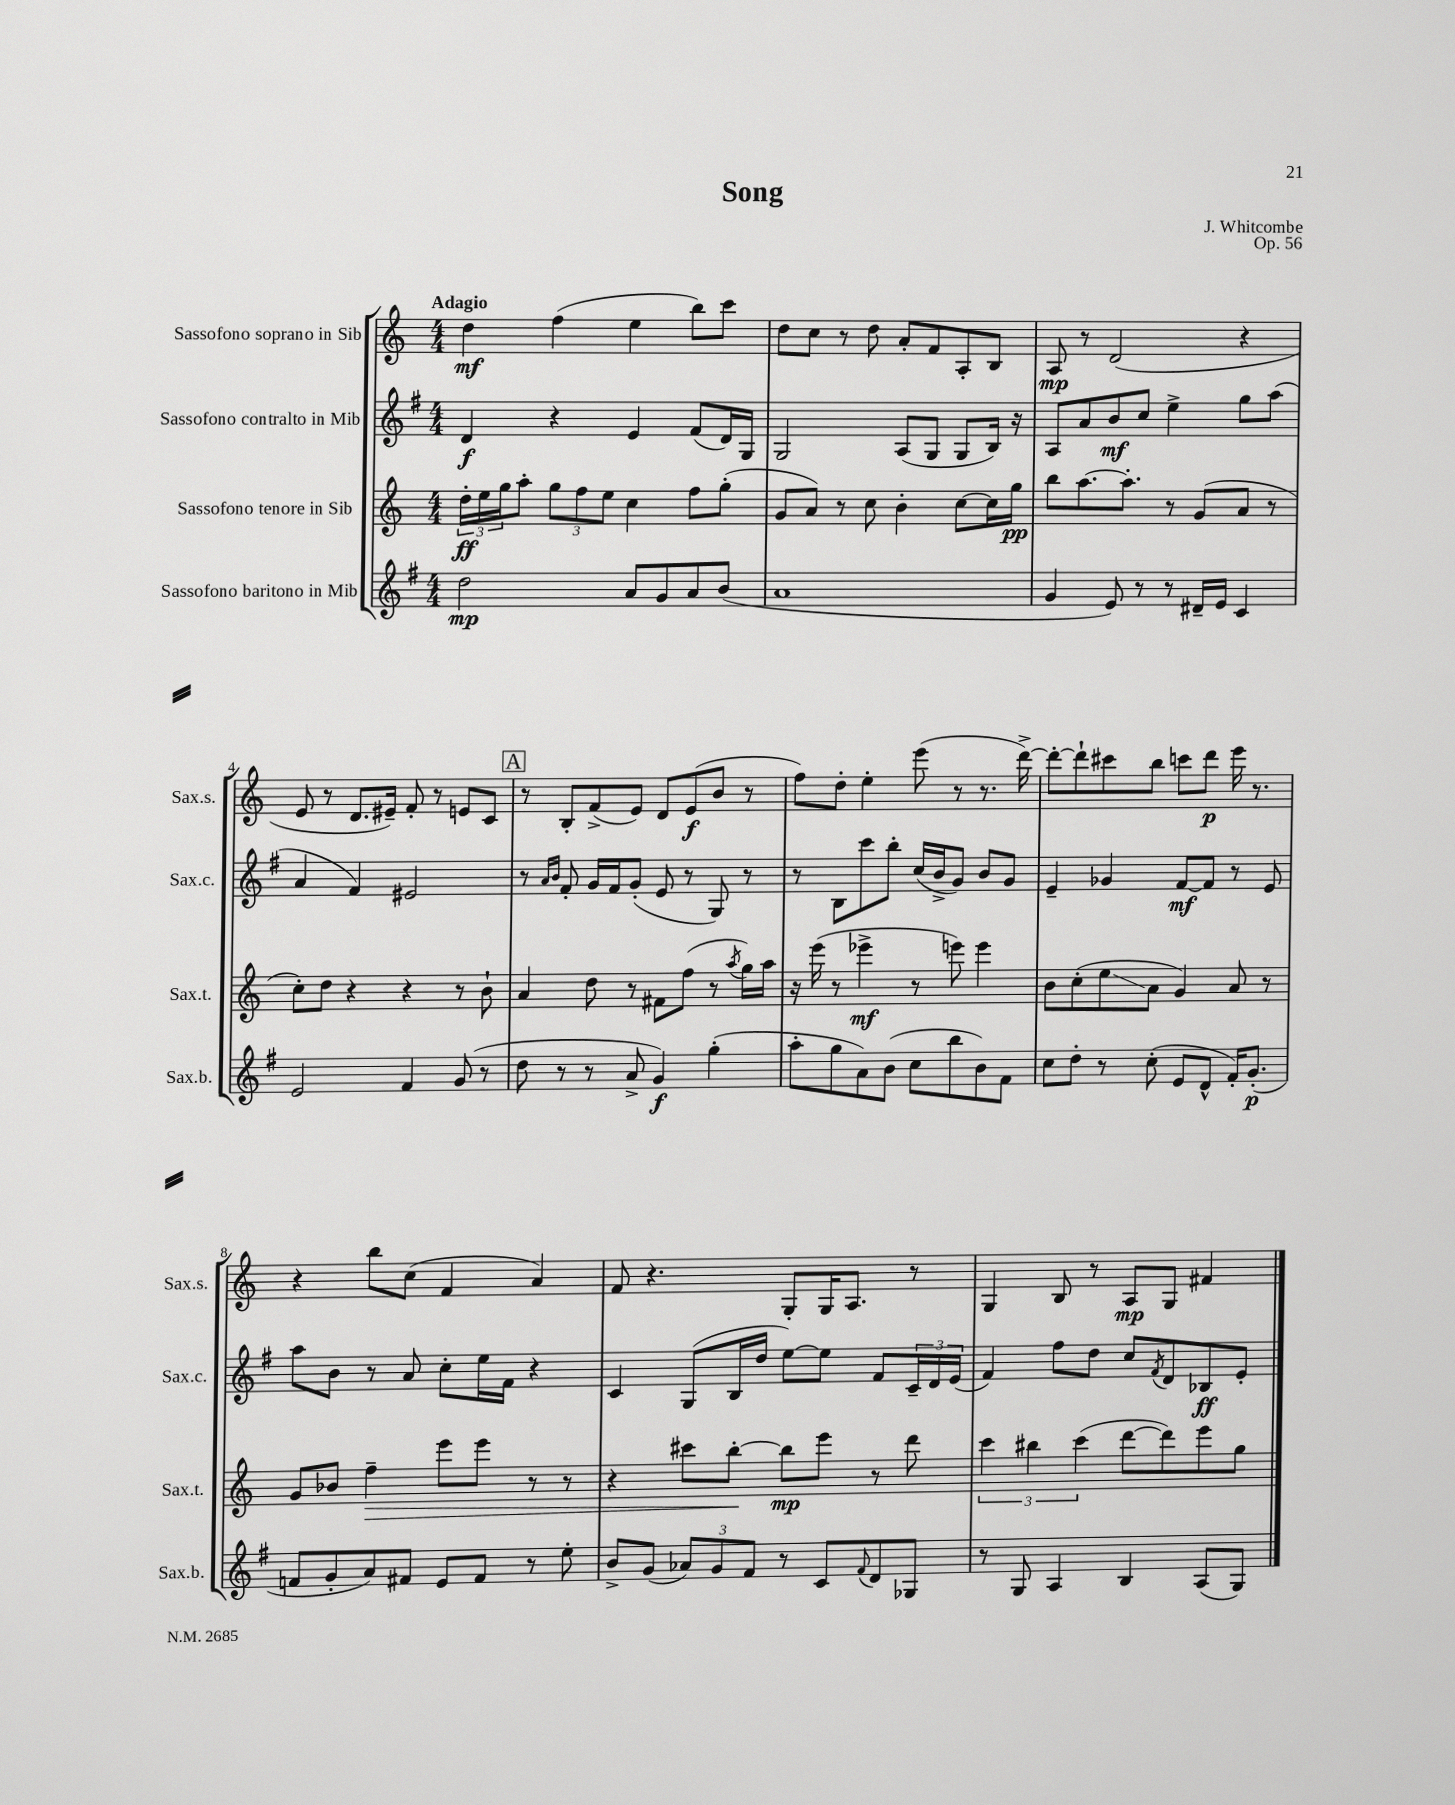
\header { title = "Song" composer = "J. Whitcombe" opus = "Op. 56" }
<<
\new StaffGroup <<
\new Staff = "s0" \with { instrumentName = "Sassofono soprano in Sib" shortInstrumentName = "Sax.s." } {
    \clef treble \key c \major \numericTimeSignature \time 4/4 \tempo "Adagio"
    d''4\mf f''4( e''4 b''8) c'''8 |
    d''8 c''8 r8 d''8 a'8-. f'8 a8-. b8 |
    a8\mp r8 d'2( r4 |
    e'8 r8 d'8. eis'16--) f'8-. r8 e'8 c'8 |
    \mark \markup { \box "A" } r8 b8-. f'8->( e'8) d'8 e'8\f( b'8 r8 |
    f''8) d''8-. e''4-. e'''8( r8 r8. d'''16~->) |
    d'''8~-. d'''8-! cis'''8 b''8 c'''8 d'''8\p e'''16 r8. |
    r4 b''8 c''8( f'4 a'4) |
    f'8 r4. g8-. g16 a8. r8 |
    g4 b8 r8 a8\mp g8 fis'4 \bar "|." |
}
\new Staff = "s1" \with { instrumentName = "Sassofono contralto in Mib" shortInstrumentName = "Sax.c." } {
    \clef treble \key g \major \numericTimeSignature \time 4/4
    d'4\f r4 e'4 fis'8( d'16) g16 |
    g2 a8( g8 g8 b16) r16 |
    a8 a'8 b'8\mf c''8 e''4-> g''8 a''8( |
    a'4 fis'4) eis'2 |
    \mark \markup { \box "A" } r8 \grace { a'16 b'16 } fis'8-. g'16 fis'16 g'8-.( e'8 r8 g8) r8 |
    r8 b8 c'''8 b''8-. c''16( b'16-> g'8) b'8 g'8 |
    e'4-- ges'4 fis'8~\mf fis'8 r8 e'8 |
    a''8 b'8 r8 a'8 c''8-. e''16 fis'16 r4 |
    c'4 g8( b16 d''16 e''8~) e''8 fis'8 \tuplet 3/2 { c'16-- d'16 e'16( } |
    fis'4) fis''8 d''8 c''8 \acciaccatura { fis'8 } d'8 bes8\ff e'8-. \bar "|." |
}
\new Staff = "s2" \with { instrumentName = "Sassofono tenore in Sib" shortInstrumentName = "Sax.t." } {
    \clef treble \key c \major \numericTimeSignature \time 4/4
    \tuplet 3/2 { d''16-.\ff e''16 g''16 } a''8-. \tuplet 3/2 { g''8 f''8 e''8 } c''4 f''8 g''8-.( |
    g'8 a'8) r8 c''8 b'4-. c''8~ c''16 g''16\pp |
    b''8 a''8.~ a''8.-. r8 g'8( a'8 r8 |
    c''8-.) d''8 r4 r4 r8 b'8-! |
    \mark \markup { \box "A" } a'4 d''8 r8 fis'8 f''8( r8 \acciaccatura { a''8 } g''16) a''16 |
    r16 e'''16( r8 ees'''4->\mf r8 e'''8) e'''4 |
    b'8 c''8-.( e''8\glissando a'8 g'4) a'8 r8 |
    g'8 bes'8 f''4--\> e'''8 e'''8 r8 r8 |
    r4 cis'''8 b''8~-.\! b''8\mp e'''8 r8 d'''8 |
    \tuplet 3/2 { c'''4 bis''4 c'''4( } d'''8~ d'''8) e'''8 g''8 \bar "|." |
}
\new Staff = "s3" \with { instrumentName = "Sassofono baritono in Mib" shortInstrumentName = "Sax.b." } {
    \clef treble \key g \major \numericTimeSignature \time 4/4
    d''2\mp a'8 g'8 a'8 b'8( |
    a'1 |
    g'4 e'8) r8 r8 dis'16-- e'16 c'4 |
    e'2 fis'4 g'8( r8 |
    \mark \markup { \box "A" } d''8 r8 r8 a'8-> g'4\f) g''4-.( |
    a''8-. g''8 a'8) b'8( c''8 b''8 b'8) fis'8 |
    c''8 d''8-. r8 c''8-.( e'8 d'8-^ fis'16-.) g'8.-.\p( |
    f'8 g'8-. a'8) fis'8 e'8 fis'8 r8 e''8-. |
    b'8-> g'8( \tuplet 3/2 { aes'8) g'8 fis'8 } r8 c'8 \appoggiatura { fis'8 } d'8 ges8 |
    r8 g8 a4 b4 a8( g8) \bar "|." |
}
>>
>>
